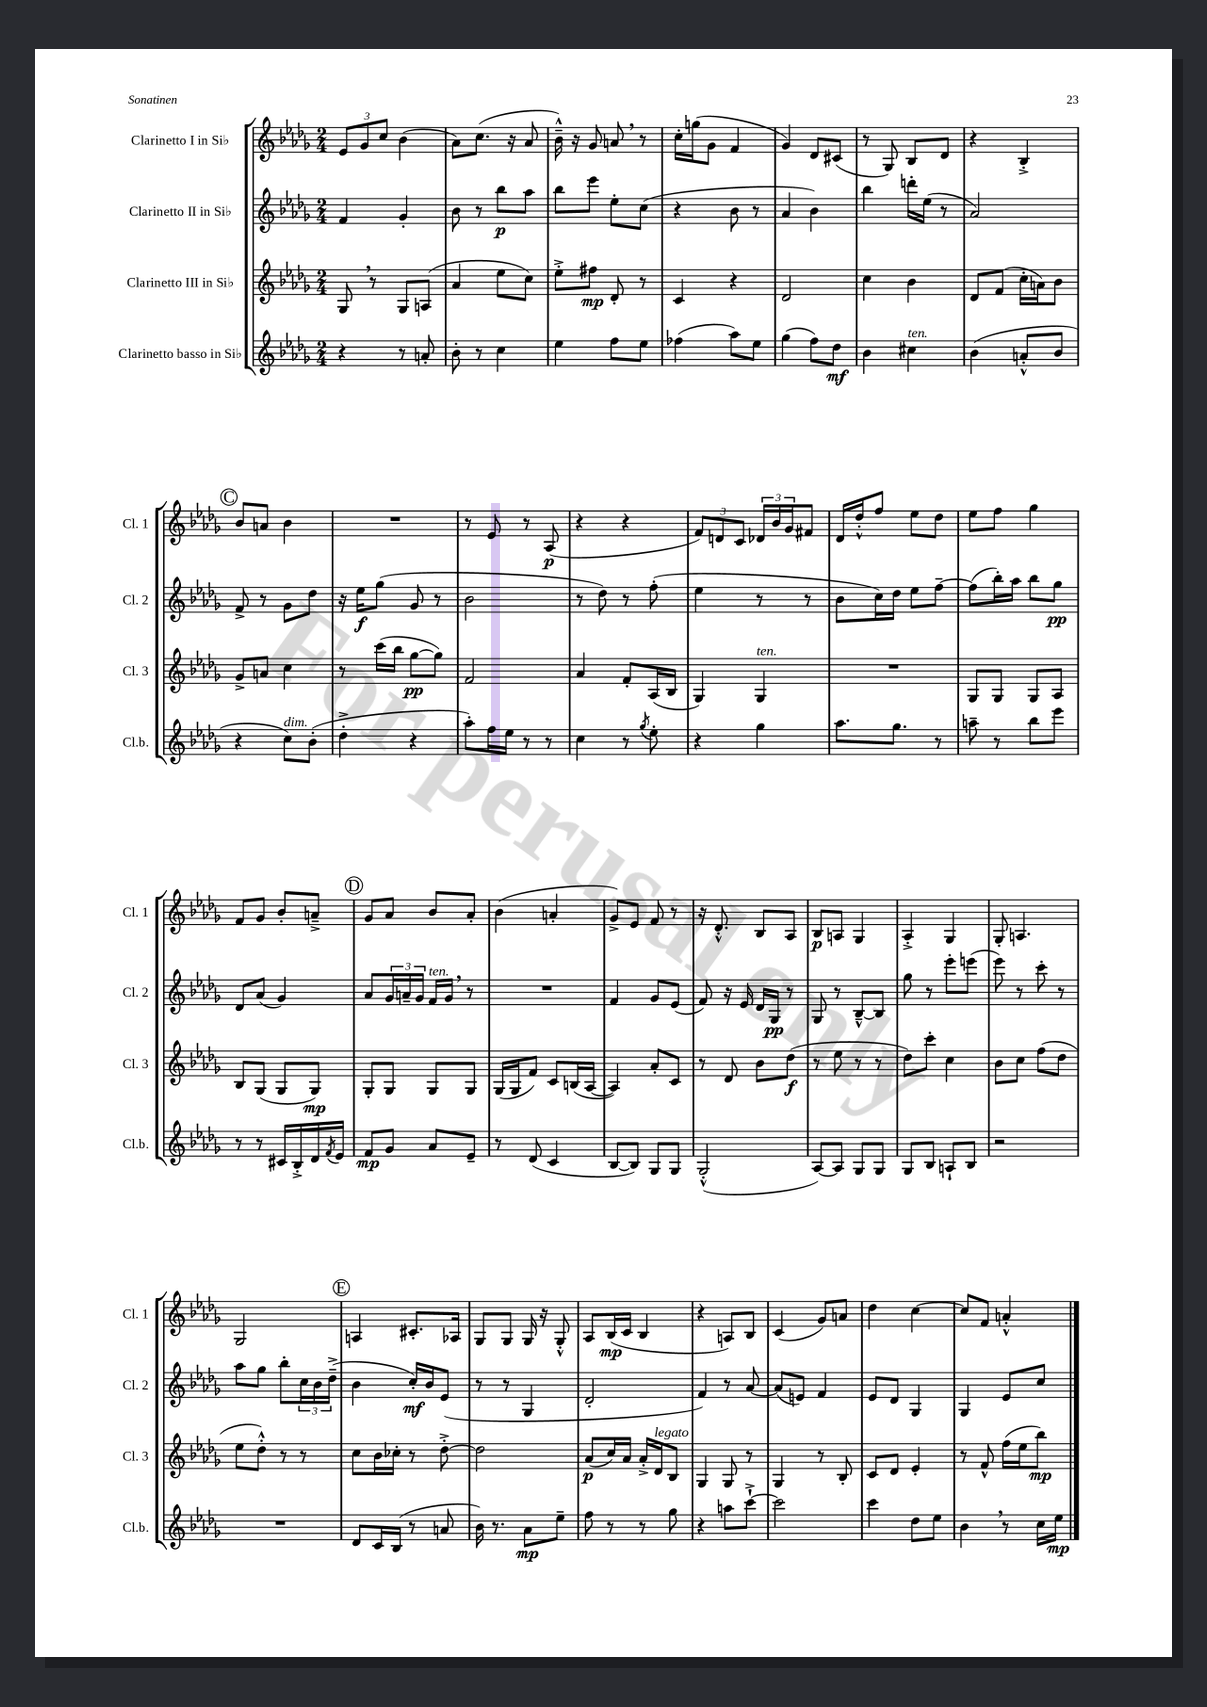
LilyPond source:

<<
\new StaffGroup <<
\new Staff = "s0" \with { instrumentName = "Clarinetto I in Sib" shortInstrumentName = "Cl. 1" } {
    \clef treble \key des \major \numericTimeSignature \time 2/4
    \tuplet 3/2 { ees'8 ges'8 c''8 } bes'4( |
    aes'8) c''8.( r16 aes'8 |
    bes'16---^) r16 ges'8 a'8 \breathe r8 |
    c''16-. g''16( ges'8 f'4 |
    ges'4) des'8 cis'8( |
    r8 ges8) bes8 des'8 |
    r4 bes4-.-> |
    \mark \markup { \circle "C" } bes'8 a'8 bes'4 |
    R2 |
    r8 ees'8 r8 aes8\p( |
    r4 r4 |
    \tuplet 3/2 { f'8) d'8 c'8 } \tuplet 3/2 { des'16 bes'16 ges'16 } fis'8 |
    des'16 des''16-.-^ f''8 ees''8 des''8 |
    ees''8 f''8 ges''4 |
    f'8 ges'8 bes'8-. a'8---> |
    \mark \markup { \circle "D" } ges'8 aes'8 bes'8 aes'8-. |
    bes'4( a'4-. |
    ges'8->) ees'8 f'8 r8 |
    r16 des'8.-.-^ bes8 aes8 |
    bes8\p a8 ges4 |
    aes4-.-> ges4 |
    ges8-. a4. |
    ges2 |
    \mark \markup { \circle "E" } a4 cis'8.-. aes16 |
    ges8 ges8 ges16 r16 ges8-.-^ |
    aes8 bes16\mp( c'16 bes4 |
    r4 a8) bes8 |
    c'4( ges'8) a'8 |
    des''4 c''4~ |
    c''8 f'8 a'4-.-^ \bar "|." |
}
\new Staff = "s1" \with { instrumentName = "Clarinetto II in Sib" shortInstrumentName = "Cl. 2" } {
    \clef treble \key des \major \numericTimeSignature \time 2/4
    f'4 ges'4-. |
    bes'8 r8 bes''8\p aes''8 |
    bes''8 ees'''8 ees''8-. c''8( |
    r4 bes'8 r8 |
    aes'4 bes'4) |
    bes''4 d'''16-. ees''16( r8 |
    aes'2) |
    \mark \markup { \circle "C" } f'8-> r8 ges'8 des''8 |
    r16 ees''16\f ges''8( ges'8 r8 |
    bes'2 |
    r8 des''8) r8 f''8-.( |
    ees''4 r8 r8 |
    bes'8 c''16) des''16 ees''8 f''8~-- |
    f''8( bes''16-.) aes''16 bes''8 ges''8\pp |
    des'8 aes'8( ges'4) |
    \mark \markup { \circle "D" } aes'8 \tuplet 3/2 { ges'16 a'16-- ges'16 } f'16^\markup { \italic "ten." } ges'16 \breathe r8 |
    R2 |
    f'4 ges'8 ees'8( |
    f'8) r16 ees'16 des'16 ges16\pp r8 |
    ges8 r8 bes8~---^ bes8 |
    ges''8 r8 ees'''8-. e'''8( |
    ees'''8) r8 c'''8-. r8 |
    aes''8 ges''8 bes''8-. \tuplet 3/2 { c''16 bes'16 des''16--->( } |
    \mark \markup { \circle "E" } bes'4 c''16-.\mf) bes'16 ees'8( |
    r8 r8 ges4 |
    des'2-. |
    f'4) r8 aes'8~ |
    aes'8( e'8) f'4 |
    ees'8 des'8 ges4 |
    ges4 ees'8 c''8 \bar "|." |
}
\new Staff = "s2" \with { instrumentName = "Clarinetto III in Sib" shortInstrumentName = "Cl. 3" } {
    \clef treble \key des \major \numericTimeSignature \time 2/4
    ges8 \breathe r8 ges8 a8( |
    aes'4 ees''8 c''8) |
    ees''8-.-> fis''8\mp des'8-. r8 |
    c'4 r4 |
    des'2 |
    c''4 bes'4 |
    des'8 f'8( c''16-. a'16) bes'8 |
    \mark \markup { \circle "C" } ges'8-> a'8 c''4 |
    r8 c'''16( bes''16 ges''8~\pp ges''8) |
    f'2 |
    aes'4 f'8-. aes16( bes16 |
    ges4) ges4^\markup { \italic "ten." } |
    R2 |
    ges8 ges8 ges8 aes8 |
    bes8 ges8( ges8 ges8\mp) |
    \mark \markup { \circle "D" } ges8-. ges8 ges8 ges8 |
    ges16( ges16 f'8) c'8 b16( aes16~ |
    aes4) aes'8-. c'8 |
    r8 des'8 bes'8 des''8\f( |
    r8 ees''8 r8 r8 |
    des''8) c'''8-. c''4 |
    bes'8 c''8 f''8( des''8 |
    ees''8 des''8-.-^) r8 r8 |
    \mark \markup { \circle "E" } c''8 bes'16 ces''16-. r8 des''8~-.-> |
    des''2 |
    aes'8\p( c''16) aes'16 aes'16-.-> des'16^\markup { \italic "legato" } bes8 |
    ges4 ges8 r8 |
    ges4 r8 bes8-. |
    c'8 des'8 ees'4-. |
    r8 f'8-^ f''16( ees''16 bes''8\mp) \bar "|." |
}
\new Staff = "s3" \with { instrumentName = "Clarinetto basso in Sib" shortInstrumentName = "Cl.b." } {
    \clef treble \key des \major \numericTimeSignature \time 2/4
    r4 r8 a'8-. |
    bes'8-. r8 c''4 |
    ees''4 f''8 ees''8 |
    fes''4( aes''8) ees''8 |
    ges''4( f''8) des''8\mf |
    bes'4 cis''4^\markup { \italic "ten." } |
    bes'4( a'8-.-^ bes'8 |
    \mark \markup { \circle "C" } r4 c''8^\markup { \italic "dim." }) bes'8-.( |
    des''4-.-> r4 |
    aes''8-.) f''16 ees''16 r8 r8 |
    c''4 r8 \acciaccatura { ges''8 } ees''8-. |
    r4 ges''4 |
    aes''8. ges''8. r8 |
    a''8-- r8 bes''8 ees'''8 |
    r8 r8 cis'16 bes16-.-> des'16 \acciaccatura { f'8 } ees'16 |
    \mark \markup { \circle "D" } f'8\mp ges'8 aes'8 ees'8-- |
    r8 des'8( c'4 |
    bes8~ bes8) ges8 ges8 |
    ges2-.-^( |
    aes8~) aes8 ges8 ges8 |
    ges8 bes8 a8-! bes8 |
    r2 |
    R2 |
    \mark \markup { \circle "E" } des'8 c'16 bes16( r8 a'8 |
    bes'16) r8. aes'8\mp ees''8-- |
    f''8 r8 r8 ges''8 |
    r4 a''8 c'''8~-!-> |
    c'''2 |
    c'''4 des''8 ees''8 |
    bes'4 \breathe r8 c''16 ees''16\mp \bar "|." |
}
>>
>>
\layout { \context { \Score \remove "Bar_number_engraver" } }
